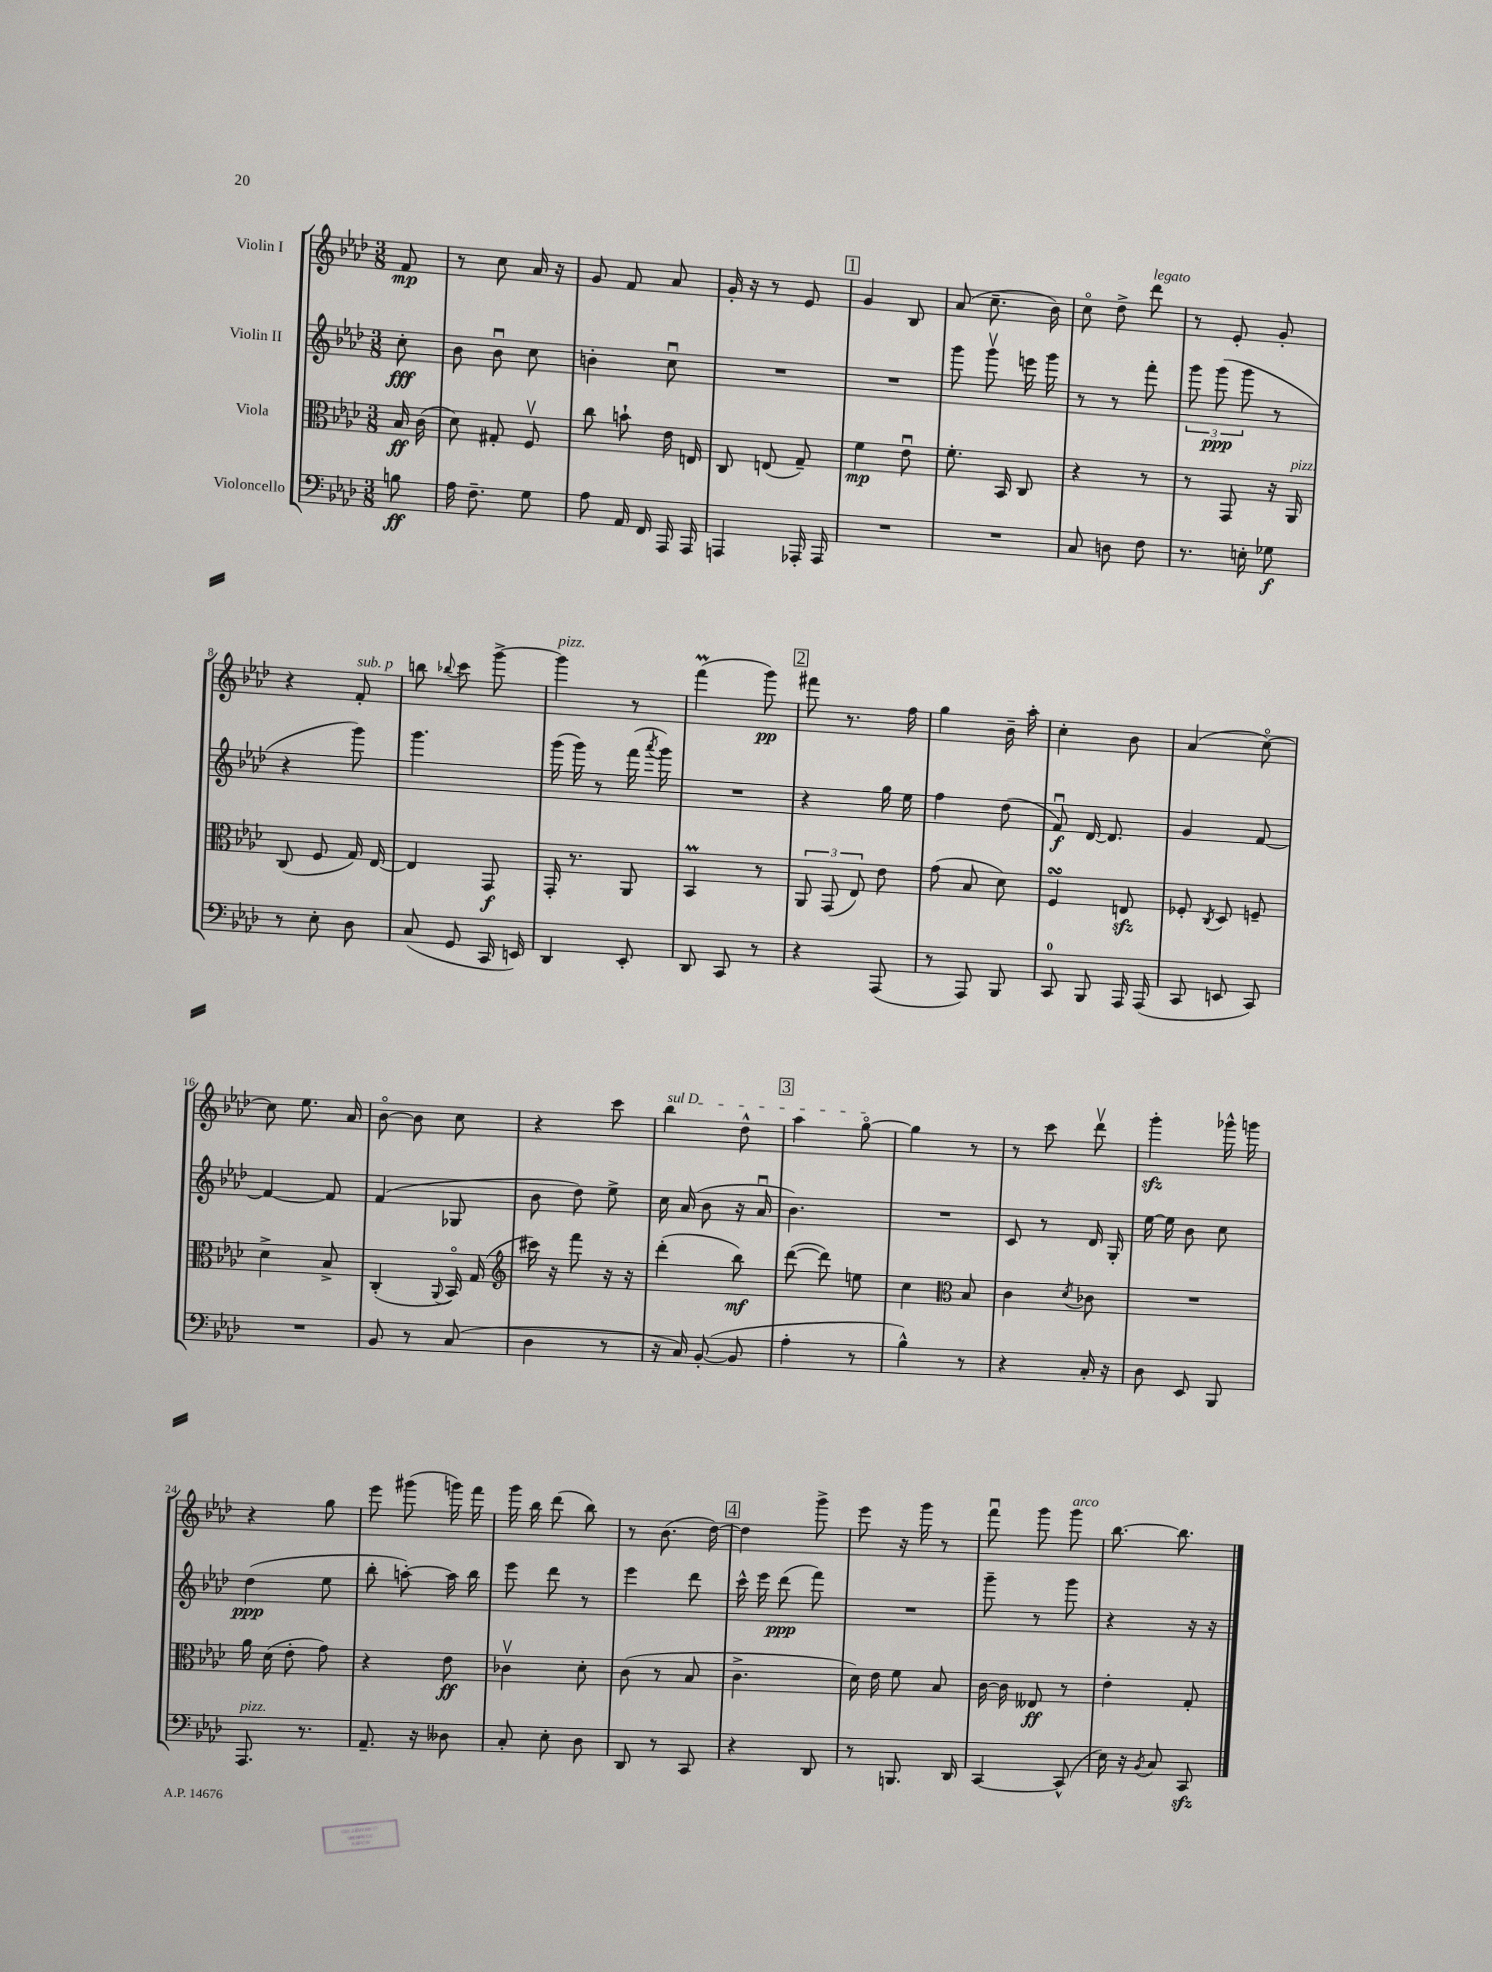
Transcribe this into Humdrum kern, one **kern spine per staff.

**kern	**kern	**kern	**kern
*staff4	*staff3	*staff2	*staff1
*clefF4	*clefC3	*clefG2	*clefG2
*k[b-e-a-d-]	*k[b-e-a-d-]	*k[b-e-a-d-]	*k[b-e-a-d-]
*M3/8	*M3/8	*M3/8	*M3/8
8B	16B-	8cc'	8f
.	(16c	.	.
=	=	=	=
16A-	8d-)	8b-	8r
8.F~	.	.	.
.	8G#'	8b-u	8cc
8G	8Fv	8cc	16a-
.	.	.	16r
=	=	=	=
8A-	8cc	4b'	8g
16AA-	8b`	.	8f
16FF	.	.	.
16AAA-	16e-	8ccu	8a-
16AAA-	16E	.	.
=	=	=	=
4AAA	8C	4.r	16g'
.	.	.	16r
.	(8E	.	8r
16AAA-'	8G~)	.	8e-
16AAA-	.	.	.
=	=	=	=
4.r	4f	4.r	4g
.	8e-u	.	8B-
=	=	=	=
4.r	8.f'	8ggg	(8a-
.	.	8gggv	8.cc~
.	16BB-	.	.
.	8C	16eee	.
.	.	16ggg	16b-)
=	=	=	=
8C	4r	8r	8cco
8D	.	8r	8dd-^
8F	8r	8fff'	8ddd-
=	=	=	=
8.r	8r	12ggg	8r
.	.	(12ggg	.
.	8GG	.	8e-'
.	.	12ggg	.
16E'	.	.	.
8G-	16r	8r	8g'
.	16AA-	.	.
=	=	=	=
8r	(8C	4r	4r
8E-'	8F	.	.
8D-	16G)	8ggg)	8f'
.	[16E-	.	.
=	=	=	=
(8C	4E-]	4.ggg	8bb
.	.	.	8qqbb-
8GG	.	.	8ccc
16CC	8GG	.	[8ggg^
16EE)	.	.	.
=	=	=	=
4DD-	16GG'	(16ggg	4ggg]
.	8.r	16ggg)	.
.	.	8r	.
8EE-'	8AA-	(16fff	8r
.	.	8qaaa-	.
.	.	16ggg)	.
=	=	=	=
8DD-	4BB-	4.r	(4fff
8CC	.	.	.
8r	8r	.	8ggg)
=	=	=	=
4r	12AA-	4r	8fff#
.	(12GG	.	.
.	.	.	8.r
.	12E-)	.	.
(8AAA-	8e-	16gg	.
.	.	16ee-	16ff
=	=	=	=
8r	(8g	4ff	4gg
8AAA-)	8B-	.	.
8BBB-	8d-)	(8dd-	16b-~
.	.	.	16aa-'
=	=	=	=
8CC	4F	8fu)	4cc'
8BBB-	.	[16d-	.
.	.	8.d-]	.
16AAA-	8E	.	8b-
(16AAA-	.	.	.
=	=	=	=
8CC	8F-'	4g	(4a-
.	8qC	.	.
8EE	8D-	.	.
8CC)	8F~	[8f	[8cco)
=	=	=	=
4.r	4d-^	4f_	8cc]
.	.	.	8.ee-
.	8B-^	8f]	.
.	.	.	16a-
=	=	=	=
8BB-	(4C'	(4f	[8b-o
8r	.	.	8b-]
.	8qqAA-	.	.
(8C	16BB-o)	8G-	8cc
.	(16G	.	.
=	=	=	=
*	*clefG2	*	*
4D-	16ccc#)	8b-	4r
.	16r	.	.
.	8fff	8dd-)	.
8r	16r	8ee-^	8ccc
.	16r	.	.
=	=	=	=
16r	(4ddd-'	16cc	4bb-
16C)	.	(16a-	.
([8BB-'	.	8b-	.
8BB-]	8bb-)	16r	8dd-^^
.	.	16a-u	.
=	=	=	=
4A-'	([8ddd-	4.b-)	4aa-
.	8ddd-])	.	.
8r	8ee	.	[8ggo
=	=	=	=
4B-^^)	4cc	4.r	4gg]
*	*clefC3	*	*
8r	8B-	.	8r
=	=	=	=
4r	4c	8c	8r
.	.	8r	8ccc
.	8qd-	.	.
16C'	8c-	16d-	8ddd-v
16r	.	16G'	.
=	=	=	=
8D-	4.r	[16ee-	4ggg'
.	.	16ee-]	.
8EE-	.	8b-	.
8BBB-	.	8cc	16ggg-^^
.	.	.	16ggg
=	=	=	=
8.AAA-	16a-	(4dd-	4r
.	(16d-	.	.
.	8e-'	.	.
8.r	.	.	.
.	8g)	8ee-	8gg
=	=	=	=
8.AA-~	4r	8bb-'	8eee-
.	.	[8aa')	(8ggg#
16r	.	.	.
8D--	8e-	16aa]	16ggg)
.	.	16bb-	16fff
=	=	=	=
8C'	4c-v	8eee-	16ggg
.	.	.	16bb-
8E-'	.	8ddd-	(8ddd-
8D-	8d-'	8r	8bb-)
=	=	=	=
8DD-	(8c	4eee-	8r
8r	8r	.	(8.b-
8CC	8B-	8ddd-	.
.	.	.	[16dd-)
=	=	=	=
4r	4.c^	16ccc^^	4dd-]
.	.	16eee-	.
.	.	(8ddd-	.
8DD-	.	8fff)	8ggg^
=	=	=	=
8r	16d-)	4.r	8eee-
.	16e-	.	.
8.BBB	8f	.	16r
.	.	.	16ggg
.	8B-	.	8r
16DD-	.	.	.
=	=	=	=
[4CC	[16c	8ggg~	8fffu
.	16c]	.	.
.	8E--	8r	8ggg
(8CC^^]	8r	8ggg	8ggg
=	=	=	=
16E-)	4e-'	4r	[8.bb-
16r	.	.	.
8qBB-	.	.	.
8C	.	.	.
.	.	.	8.bb-]
8CC	8G'	16r	.
.	.	16r	.
==	==	==	==
*-	*-	*-	*-
